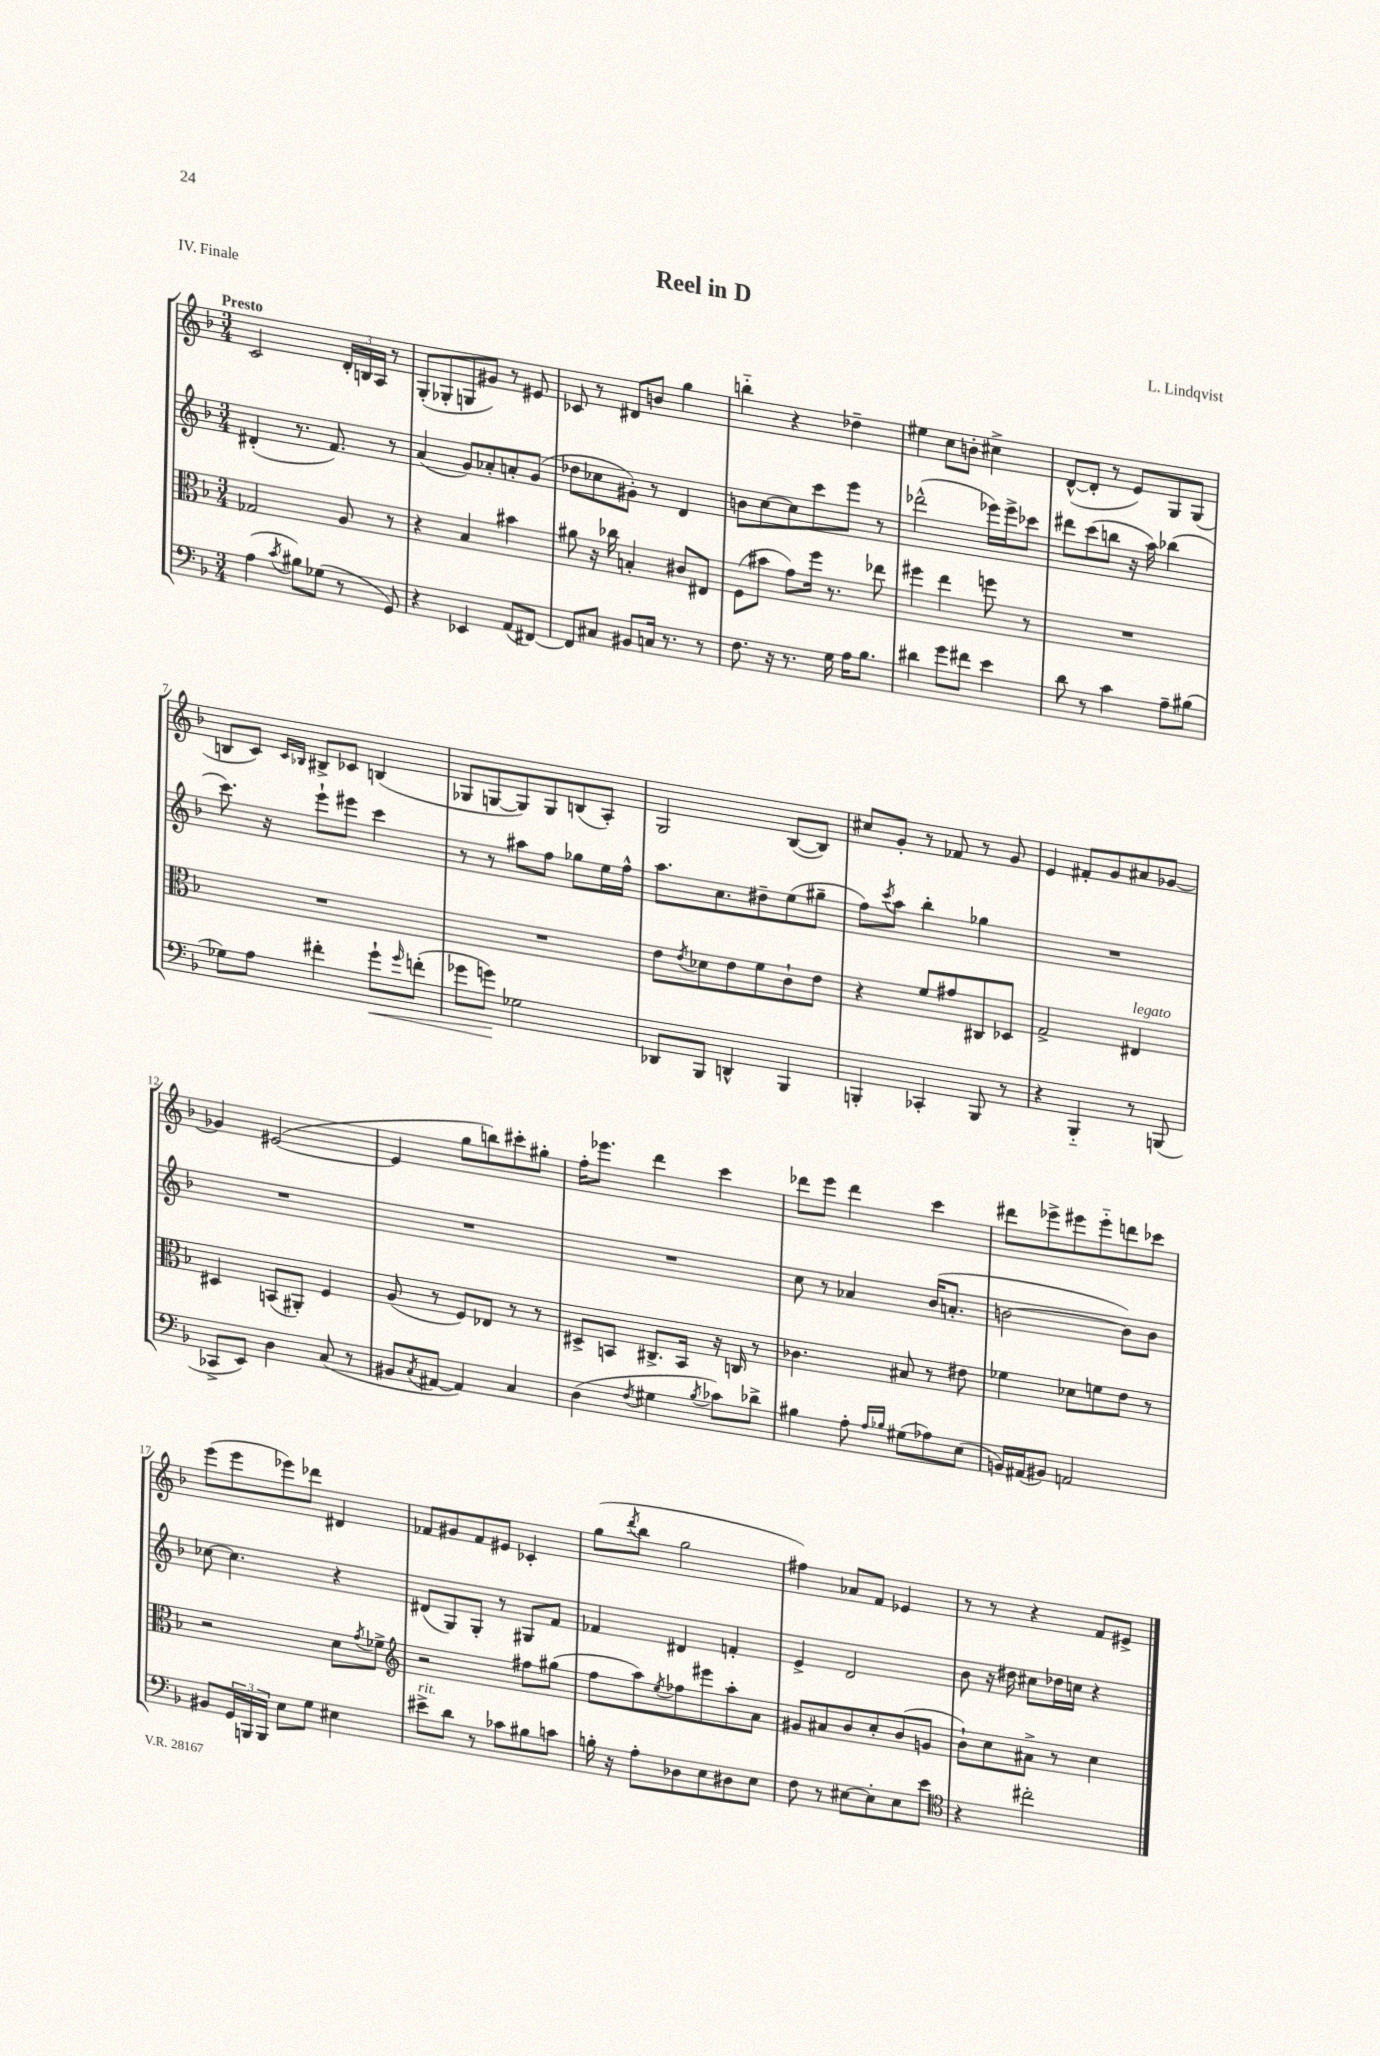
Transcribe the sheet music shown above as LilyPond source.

\header { title = "Reel in D" composer = "L. Lindqvist" piece = "IV. Finale" }
<<
\new StaffGroup <<
\new Staff = "s0" {
    \clef treble \key f \major \numericTimeSignature \time 3/4 \tempo "Presto"
    c'2 \tuplet 3/2 { d'16-. b16 a16 } r8 |
    g8-.( ges8-. g8 gis'8) r8 eis'8 |
    ces'8 r8 dis'8 b'8 g''4 |
    b''4-_ r4 des''4-- |
    eis''4 c''8 b'8-. cis''4-> |
    d'8~-^( d'8-. r8 e'8) g8 g8( |
    b8 c'8) \grace { c'16 bes16 } bis8-> ces'8 b4( |
    ges8 g8~ g8) g8 b8( a8-.) |
    g2 bes8~( bes8) |
    cis''8 g'8-. r8 fes'8 r8 g'8 |
    e'4 fis'8-. g'8 ais'8 ges'8~ |
    ges'4 eis'2~( |
    eis'4 g''8 b''8) cis'''8-. gis''8-. |
    f''16-. ees'''8. d'''4 c'''4 |
    des'''8 e'''8 des'''4 c'''4 |
    dis'''8 ees'''8-> eis'''8 eis'''8-_ d'''8 ces'''8 |
    e'''8( e'''8 ees'''8) des'''8 dis'4 |
    fes'8 gis'8 fes'8 eis'8 ces'4-. |
    g''8( \acciaccatura { d'''8 } bes''8 g''2 |
    fis''4) aes'8 f'8 ees'4 |
    r8 r8 r4 f'8 eis'8-> \bar "|." |
}
\new Staff = "s1" {
    \clef treble \key f \major \numericTimeSignature \time 3/4
    dis'4-.( r8. f'8.) r8 |
    a'4( g'8) aes'8-. a'8-. g'8( |
    des''8 ces''8 gis'8-.) r8 d'4 |
    b'8 c''8~ c''8 c'''8 e'''8 r8 |
    des'''2-^( ees'''16) ees'''16-> ces'''8 |
    dis'''8 c'''8( b''8 r16 a''16) bes''4( |
    c'''8.) r16 e'''8-! eis'''8 c'''4 |
    r8 r8 ais''8 f''8 ges''8 e''16 f''16-^ |
    a''8. c''8. dis''8-- e''8( gis''8-- |
    f''8) \acciaccatura { c'''8 } a''8 bes''4-. ges''4 |
    R2. |
    R2. |
    R2. |
    R2. |
    c''8 r8 aes'4 bes'16( a'8.-. |
    b'2~ b'8) b'8 |
    ces''8~ ces''4. r4 |
    dis'8( g8) g8-. r8 gis8 f'8 |
    fes'4 dis'4 f'4-. |
    e'4-> d'2 |
    bes'8 r16 dis''16 cis''8 des''16 c''16 r4 \bar "|." |
}
\new Staff = "s2" {
    \clef alto \key f \major \numericTimeSignature \time 3/4
    ges2 a8 r8 |
    r4 bes4 bis'4 |
    ais'8 r16 ces''16 b4-. cis'8 eis8 |
    f8( bis'8 g'8) f''16 r8. ees''8 |
    fis''4 e''4 f''8 r8 |
    R2. |
    R2. |
    R2. |
    e'8 \acciaccatura { e'8 } des'8 e'8 f'8 c'8-! e'8 |
    r4 f'8 gis'8 cis8 des8 |
    g2-> eis4^\markup { \italic "legato" } |
    dis4 b,8( ais,8-.) f4 |
    a8( r8 f8) ees8 r8 r8 |
    dis8-> b,8 cis8.-> b,16 r16 c16 r8 |
    ces'4. bis8 r8 eis'8 |
    fes'4 des'8 f'8 e'8 r8 |
    r2 d'8 \acciaccatura { g'8 } fes'8-> |
    \clef treble r2 fis''8 gis''8( |
    f''8 a''8) \acciaccatura { e''8 } fes''8 eis'''8 a''8-. a'8 |
    gis'8 ais'8 bes'8 c''8-. bes'8( g'8 |
    bes'8-!) c''8 ais'8-> r8 c''4 \bar "|." |
}
\new Staff = "s3" {
    \clef bass \key f \major \numericTimeSignature \time 3/4
    a4( \acciaccatura { c'8 } bis8) ges8( r8 g,8) |
    r4 ees,4 a,8( fis,8~) |
    fis,8 cis8 bis,8 c16 r8. r8 |
    f8. r16 r8. g16 a16 bes8. |
    dis'4 g'8 fis'8 e'4 |
    d'8 r8 c'4 a8-- bis8( |
    ges8) a8 fis'4-. g'8-!\< \grace { g'16 } f'8-.( |
    ges'8 g'8\!) ges2 |
    des,8 bes,,8 d,4-^ bes,,4 |
    b,,4-. ces,4-. b,,8 r8 |
    r4 bes,,4-_ r8 b,,8( |
    ces,8-> e,8) d4 c8( r8 |
    bis,8 \acciaccatura { c8 } ais,8~ ais,4) c4 |
    d4( \acciaccatura { f8 } gis4 \acciaccatura { bes8 } ces'8) des'8-> |
    bis4 a8-. \grace { a16 bes16 } gis8( aes8) e8( |
    b,16) ais,16( bis,8) a,2 |
    bis,8 \tuplet 3/2 { g,16 b,,16 b,,16 } e8 g8 eis4 |
    eis'8->^\markup { \italic "rit." } d'8 r8 ces'8 bis8 c'8 |
    b16-. r16 a8-. des8 e8 dis8 e8 |
    f8 r8 eis8~ eis8-. eis8 e'8 |
    \clef tenor r4 cis''2-. \bar "|." |
}
>>
>>
